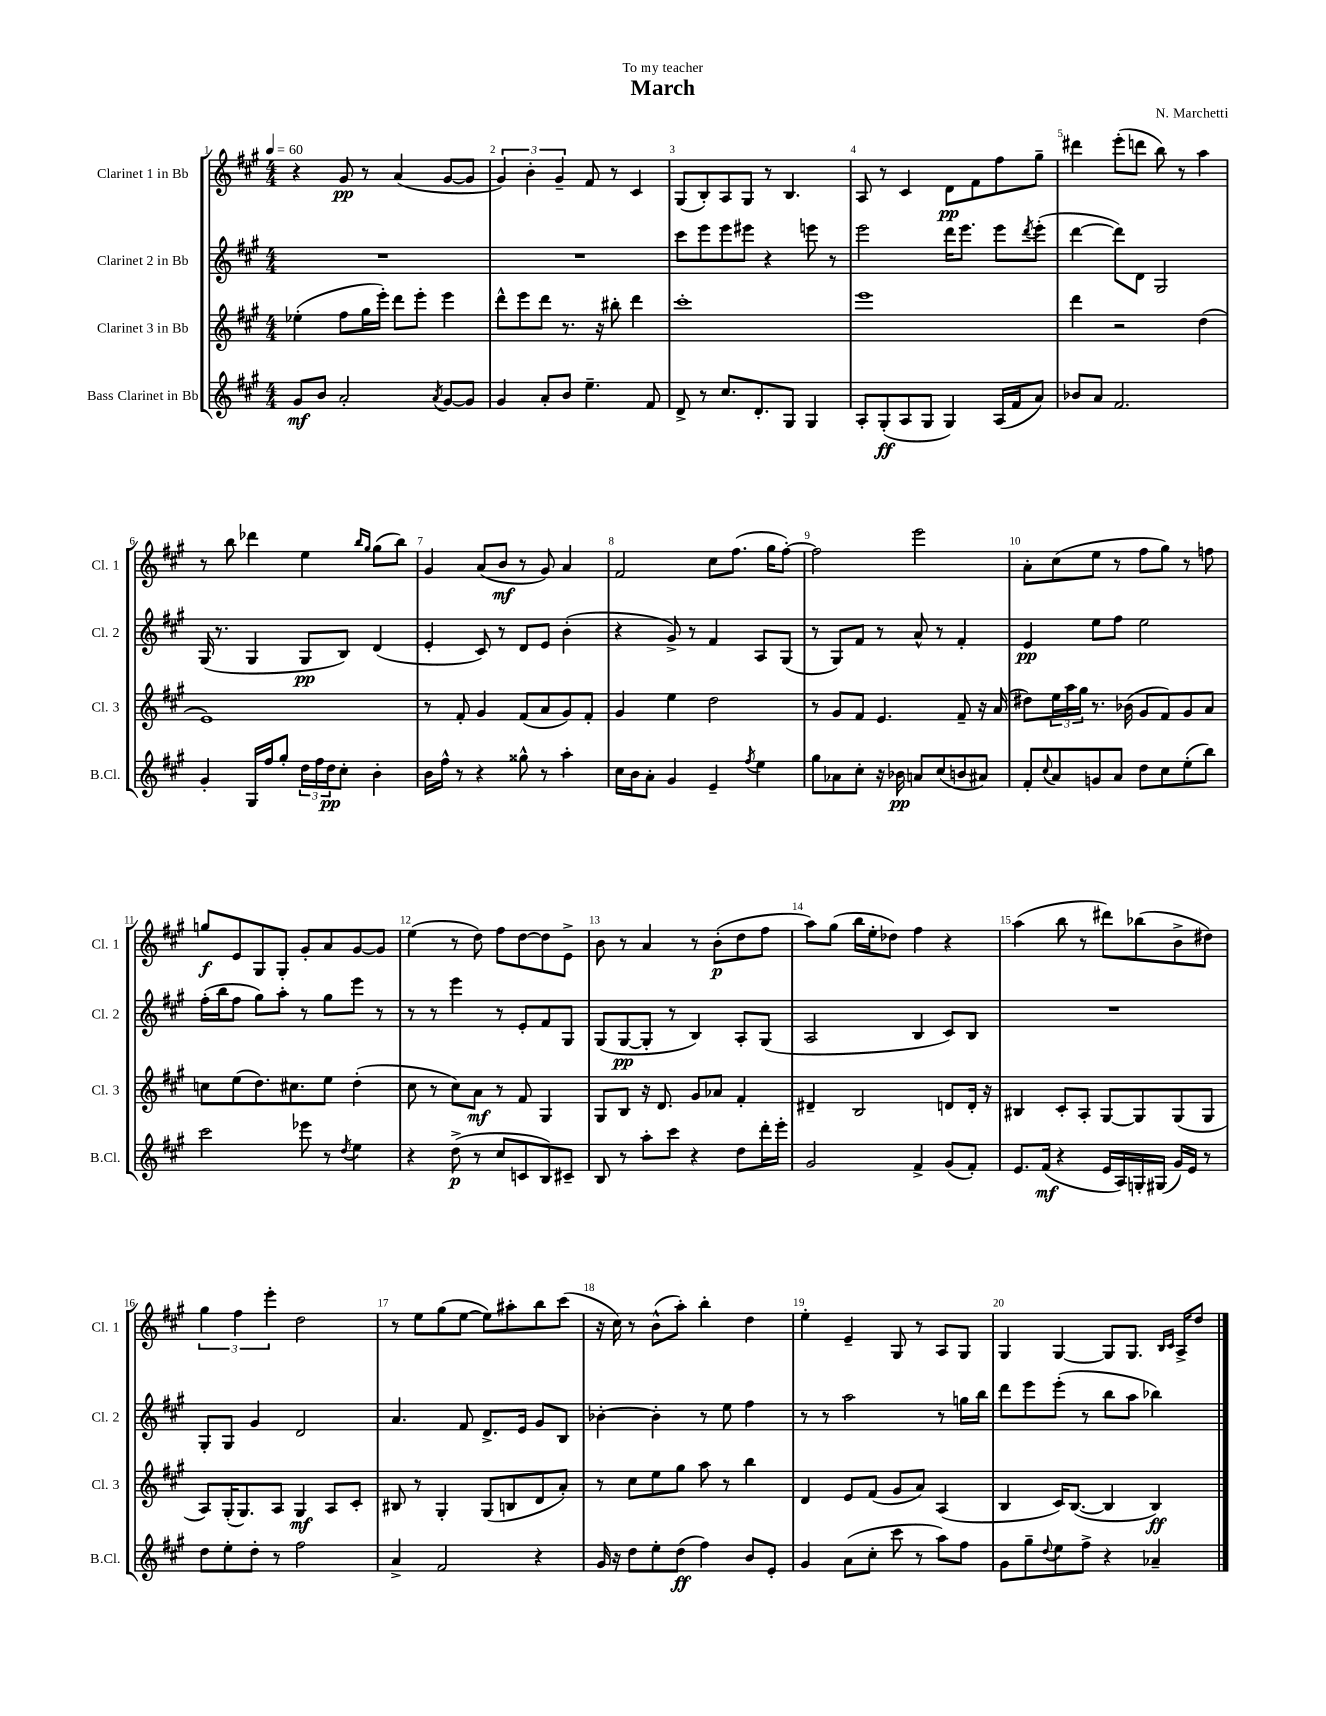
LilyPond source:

\header { title = "March" composer = "N. Marchetti" dedication = "To my teacher" }
<<
\new StaffGroup <<
\new Staff = "s0" \with { instrumentName = "Clarinet 1 in Bb" shortInstrumentName = "Cl. 1" } {
    \clef treble \key a \major \numericTimeSignature \time 4/4 \tempo 4 = 60
    r4 gis'8\pp r8 a'4( gis'8~ gis'8 |
    \tuplet 3/2 { gis'4) b'4-. gis'4-- } fis'8 r8 cis'4 |
    gis8( b8-.) a8 gis8 r8 b4. |
    a8 r8 cis'4 d'8\pp fis'8 fis''8 gis''8-- |
    dis'''4 e'''8-.( d'''8 b''8) r8 a''4 |
    r8 b''8 des'''4 e''4 \grace { b''16 gis''16 } gis''8( b''8) |
    gis'4 a'8( b'8\mf r8 gis'8) a'4 |
    fis'2 cis''8 fis''8.( gis''16 fis''8~-.) |
    fis''2 e'''2 |
    a'8-. cis''8( e''8 r8 fis''8 gis''8) r8 f''8 |
    g''8\f e'8 gis8 gis8-. gis'8-. a'8 gis'8~ gis'8 |
    e''4( r8 d''8) fis''8 d''8~ d''8 e'8-> |
    b'8 r8 a'4 r8 b'8-.\p( d''8 fis''8 |
    a''8) gis''8( b''16 e''16-. des''8) fis''4 r4 |
    a''4( b''8 r8 dis'''8) bes''8( b'8-> dis''8) |
    \tuplet 3/2 { gis''4 fis''4 e'''4-. } d''2 |
    r8 e''8 gis''8( e''8~ e''8) ais''8-. b''8 cis'''8( |
    r16 cis''16) r8 b'8-^( a''8-.) b''4-. d''4 |
    e''4-. e'4-- gis8 r8 a8 gis8 |
    gis4 gis4~ gis8 gis8. \grace { b16 cis'16 } a16-> d''8 \bar "|." |
}
\new Staff = "s1" \with { instrumentName = "Clarinet 2 in Bb" shortInstrumentName = "Cl. 2" } {
    \clef treble \key a \major \numericTimeSignature \time 4/4
    R1 |
    R1 |
    cis'''8 e'''8 e'''8 eis'''8 r4 e'''8 r8 |
    e'''2 d'''16 e'''8. e'''8 \acciaccatura { d'''8 } e'''8-.( |
    d'''4~ d'''8) d'8 gis2 |
    gis16( r8. gis4 gis8\pp b8) d'4( |
    e'4-. cis'8) r8 d'8 e'8 b'4-.( |
    r4 gis'8->) r8 fis'4 a8 gis8( |
    r8 gis8) fis'8 r8 a'8-^ r8 fis'4-. |
    e'4\pp e''8 fis''8 e''2 |
    fis''16-.( b''16 fis''8 gis''8) a''8-. r8 gis''8 e'''8 r8 |
    r8 r8 e'''4 r8 e'8-. fis'8 gis8 |
    gis8( gis8~\pp gis8-. r8 b4) a8-. gis8( |
    a2 b4 cis'8) b8 |
    R1 |
    gis8-. gis8 gis'4 d'2 |
    a'4. fis'8 d'8.-> e'16 gis'8 b8 |
    bes'4~-. bes'4-. r8 e''8 fis''4 |
    r8 r8 a''2 r8 g''16 b''16 |
    d'''8 e'''8 e'''8-.( r8 b''8 a''8 bes''4) \bar "|." |
}
\new Staff = "s2" \with { instrumentName = "Clarinet 3 in Bb" shortInstrumentName = "Cl. 3" } {
    \clef treble \key a \major \numericTimeSignature \time 4/4
    ees''4-.( fis''8 gis''16 e'''16-.) d'''8 e'''8-. e'''4 |
    d'''8-^ e'''8 d'''8 r8. r16 bis''8-. d'''4 |
    cis'''1-. |
    e'''1 |
    d'''4 r2 d''4( |
    e'1) |
    r8 fis'8-. gis'4 fis'8( a'8 gis'8) fis'8-. |
    gis'4 e''4 d''2 |
    r8 gis'8 fis'8 e'4. fis'8-- r16 a'16( |
    dis''8) \tuplet 3/2 { e''16 a''16 gis''16 } r8. bes'16( gis'8 fis'8) gis'8 a'8 |
    c''8 e''8( d''8.) cis''8. e''8 d''4-.( |
    cis''8 r8 cis''8) a'8\mf r8 fis'8 gis4 |
    gis8 b8 r16 d'8. gis'8 aes'8 fis'4-. |
    dis'4-- b2 d'8 d'16-. r16 |
    bis4 cis'8-. a8-. gis8~ gis8 gis8( gis8 |
    a8) gis16-.( gis8.) a8 gis4\mf a8 cis'8-. |
    bis8 r8 gis4-. gis8( b8 d'8 a'8-.) |
    r8 cis''8 e''8 gis''8 a''8 r8 b''4 |
    d'4 e'8 fis'8( gis'8 a'8) a4( |
    b4 cis'16) b8.~( b4 b4\ff) \bar "|." |
}
\new Staff = "s3" \with { instrumentName = "Bass Clarinet in Bb" shortInstrumentName = "B.Cl." } {
    \clef treble \key a \major \numericTimeSignature \time 4/4
    gis'8\mf b'8 a'2-. \acciaccatura { a'8 } gis'8~ gis'8 |
    gis'4 a'8-. b'8 e''4.-- fis'8 |
    d'8-> r8 cis''8. d'8.-. gis8 gis4 |
    a8-. gis8-.\ff( a8 gis8 gis4) a16( fis'16 a'8) |
    bes'8 a'8 fis'2. |
    gis'4-. gis16 fis''16 gis''8-. \tuplet 3/2 { d''16 fis''16 d''16\pp } cis''8-. b'4-. |
    b'16 fis''16-^ r8 r4 gisis''8-^ r8 a''4-. |
    cis''16 b'16 a'8-. gis'4 e'4-- \acciaccatura { fis''8 } e''4 |
    gis''8 aes'8 cis''8-. r16 bes'16\pp a'8 cis''8( b'8 ais'8) |
    fis'8-. \appoggiatura { cis''8 } a'8 g'8 a'8 d''8 cis''8 e''8-.( b''8) |
    cis'''2 ees'''8 r8 \acciaccatura { d''8 } e''4 |
    r4 d''8->\p( r8 cis''8 c'8 b8) cis'8-- |
    b8 r8 a''8-. cis'''8 r4 d''8 d'''16-. e'''16-. |
    gis'2 fis'4-> gis'8( fis'8-.) |
    e'8. fis'16\mf( r4 e'16 a16) g16-. gis16( gis'16) e'16 r8 |
    d''8 e''8-. d''8-. r8 fis''2 |
    a'4-> fis'2 r4 |
    gis'16 r16 d''8 e''8-. d''8\ff( fis''4) b'8 e'8-. |
    gis'4 a'8( cis''8-. cis'''8 r8 a''8) fis''8 |
    gis'8 gis''8-- \appoggiatura { d''8 } e''8 fis''8-> r4 aes'4-- \bar "|." |
}
>>
>>
\layout { \context { \Score \override BarNumber.break-visibility = ##(#f #t #t) barNumberVisibility = #all-bar-numbers-visible } }
